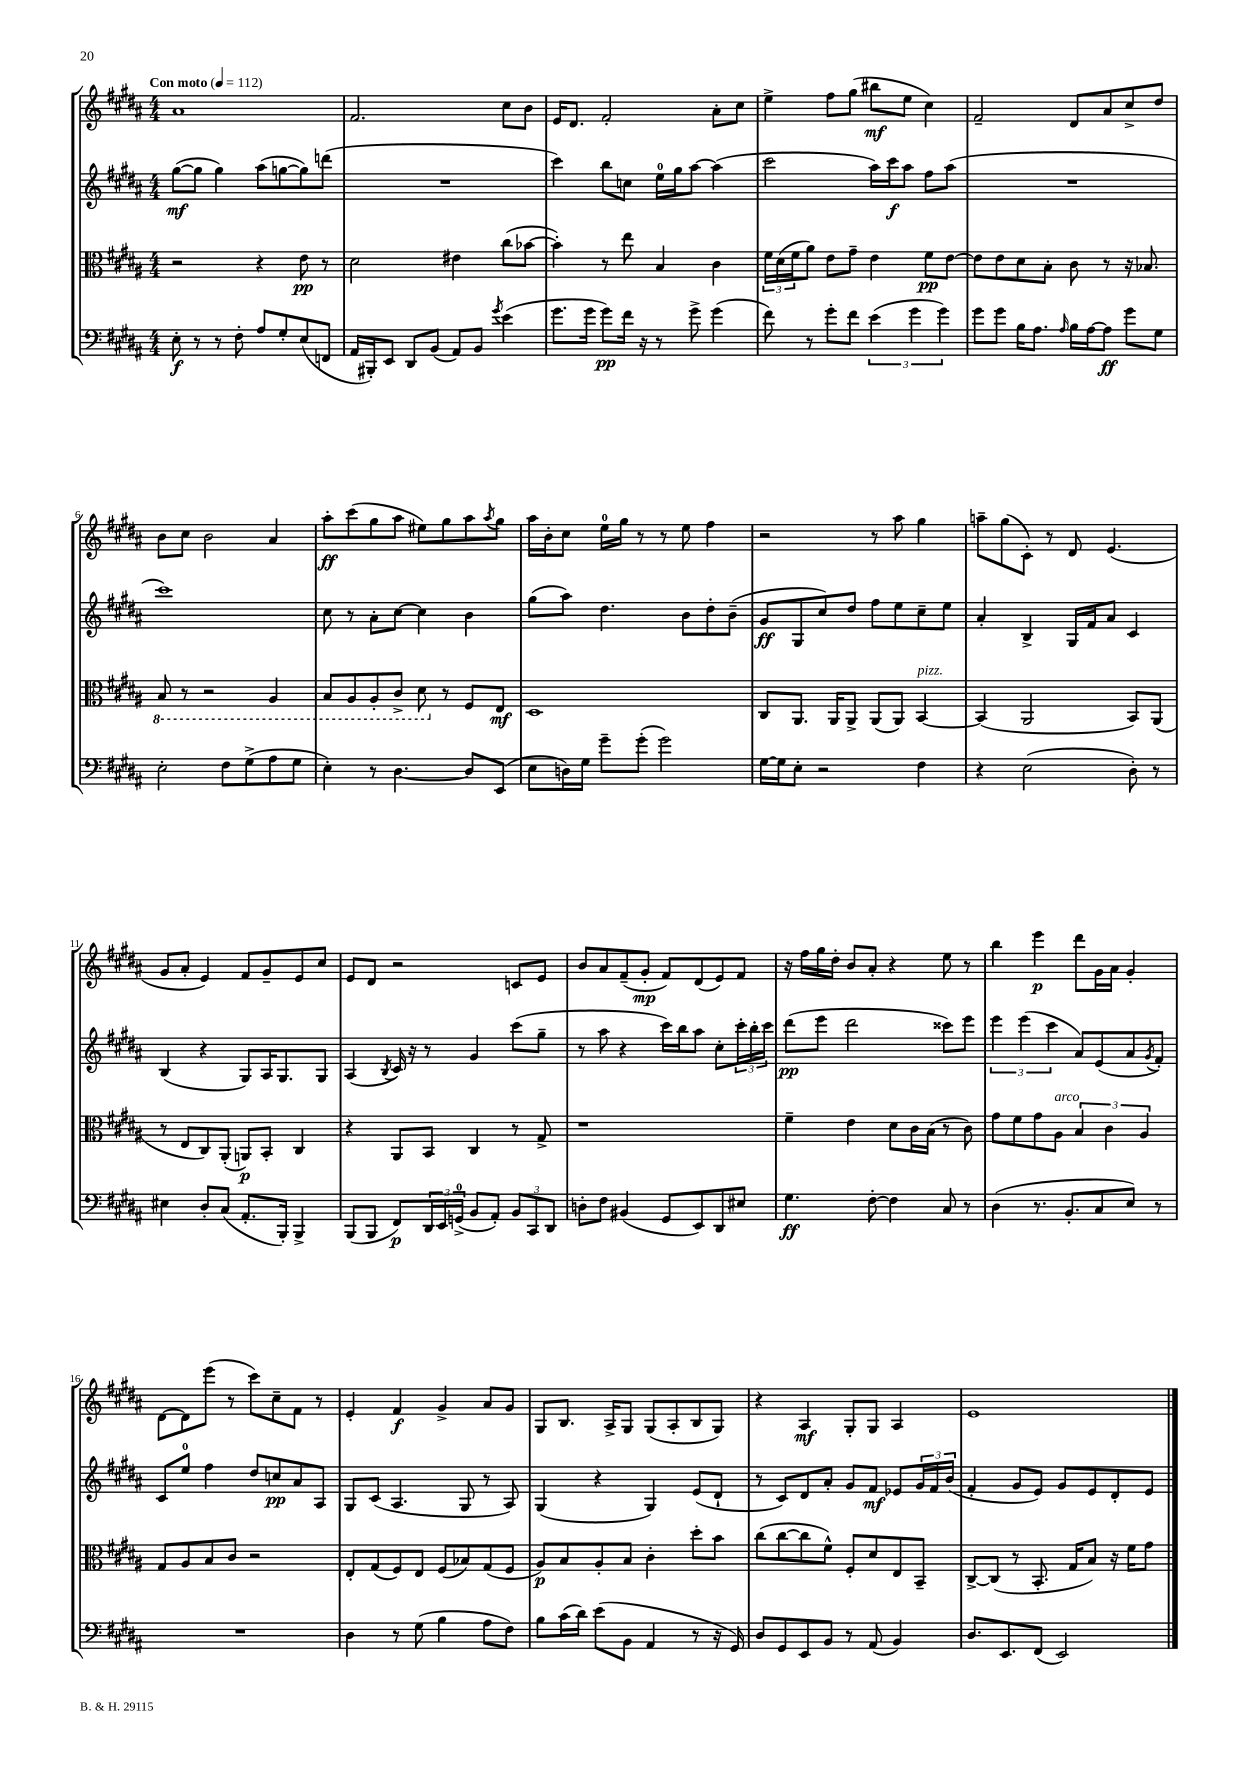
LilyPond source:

<<
\new StaffGroup <<
\new Staff = "s0" {
    \clef treble \key b \major \numericTimeSignature \time 4/4 \tempo "Con moto" 4 = 112
    ais'1 |
    fis'2. cis''8 b'8 |
    e'16 dis'8. fis'2-. ais'8-. cis''8 |
    e''4-> fis''8 gis''8( bis''8\mf e''8 cis''4) |
    fis'2-- dis'8 ais'8 cis''8-> dis''8 |
    b'8 cis''8 b'2 ais'4 |
    ais''8-.\ff cis'''8( gis''8 ais''8 eis''8) gis''8 ais''8 \acciaccatura { ais''8 } gis''8 |
    ais''16 b'16-. cis''8 e''16-0 gis''16 r8 r8 e''8 fis''4 |
    r2 r8 ais''8 gis''4 |
    a''8-- gis''8( cis'8-.) r8 dis'8 e'4.( |
    gis'8 ais'8-. e'4) fis'8 gis'8-- e'8 cis''8 |
    e'8 dis'8 r2 c'8 e'8 |
    b'8 ais'8 fis'8--( gis'8-.\mp fis'8) dis'8( e'8) fis'8 |
    r16 fis''16 gis''16 dis''16-. b'8 ais'8-. r4 e''8 r8 |
    b''4 e'''4\p dis'''8 gis'16 ais'16 gis'4-. |
    dis'8~ dis'8 e'''8( r8 cis'''8) cis''8-- fis'8 r8 |
    e'4-. fis'4\f gis'4-> ais'8 gis'8 |
    gis8 b8. ais16-> gis8 gis8( ais8-. b8 gis8) |
    r4 ais4\mf gis8-. gis8 ais4 |
    e'1 \bar "|." |
}
\new Staff = "s1" {
    \clef treble \key b \major \numericTimeSignature \time 4/4
    gis''8~\mf( gis''8 gis''4) ais''8( g''8~ g''8) d'''8( |
    R1 |
    cis'''4) b''8 c''8 e''16-0 gis''16 ais''8~ ais''4( |
    cis'''2 ais''16) cis'''16\f ais''8 fis''8 ais''8( |
    R1 |
    cis'''1) |
    cis''8 r8 ais'8-. cis''8~ cis''4 b'4 |
    gis''8( ais''8) dis''4. b'8 dis''8-. b'8--( |
    gis'8\ff gis8 cis''8) dis''8 fis''8 e''8 cis''8-- e''8 |
    ais'4-. b4-> gis16 fis'16 ais'8 cis'4 |
    b4( r4 gis8) ais16 gis8. gis8 |
    ais4( \acciaccatura { b8 } cis'16) r16 r8 gis'4 cis'''8( gis''8-- |
    r8 ais''8 r4 cis'''16) b''16 ais''8 cis''8-. \tuplet 3/2 { cis'''16-. b''16-. cis'''16 } |
    dis'''8\pp( e'''8 dis'''2 cisis'''8) e'''8 |
    \tuplet 3/2 { e'''4 e'''4( cis'''4 } ais'8) e'8( ais'8 \acciaccatura { gis'8 } fis'8-.) |
    cis'8 e''8-0 fis''4 dis''8 c''8\pp ais'8 ais8 |
    gis8 cis'8( ais4. gis8 r8 ais8) |
    gis4( r4 gis4) e'8( dis'8-! |
    r8 cis'8) dis'8 ais'8-. gis'8 fis'8\mf ees'8 \tuplet 3/2 { gis'16 fis'16 b'16( } |
    fis'4-. gis'8 e'8) gis'8 e'8 dis'8-. e'8 \bar "|." |
}
\new Staff = "s2" {
    \clef alto \key b \major \numericTimeSignature \time 4/4
    r2 r4 e'8\pp r8 |
    dis'2 eis'4 cis''8( bes'8~ |
    bes'4-.) r8 e''8 b4 cis'4 |
    \tuplet 3/2 { fis'16 dis'16( fis'16 } ais'8) e'8 gis'8-- e'4 fis'8\pp e'8~ |
    e'8 e'8 dis'8 b8-. cis'8 r8 r16 bes8. |
    \ottava #-1 b,8 r8 r2 ais,4 |
    b,8 ais,8 ais,8-. cis8-> dis8 \ottava #0 r8 fis8 e8\mf |
    dis1 |
    cis8 ais,8. ais,16 ais,8-> ais,8( ais,8) b,4~^\markup { \italic "pizz." } |
    b,4( ais,2 b,8) ais,8( |
    r8 e8 cis8) ais,8-.( a,8\p) b,8-. cis4 |
    r4 ais,8 b,8 cis4 r8 gis8-> |
    r1 |
    fis'4-- e'4 dis'8 cis'16 b16( r8 cis'8) |
    gis'8 fis'8 gis'8 ais8^\markup { \italic "arco" } \tuplet 3/2 { b4 cis'4 ais4 } |
    gis8 ais8 b8 cis'8 r2 |
    e8-. gis8( fis8) e8 fis8( bes8) gis8( fis8 |
    ais8\p) b8 ais8-. b8 cis'4-. dis''8-. b'8 |
    cis''8( cis''8~ cis''8 fis'8-^) fis8-. dis'8 e8 b,8-- |
    cis8~-> cis8( r8 b,8.-. gis16 b8) r16 fis'16 gis'8 \bar "|." |
}
\new Staff = "s3" {
    \clef bass \key b \major \numericTimeSignature \time 4/4
    e8-.\f r8 r8 fis8-. ais8 gis8-. e8( f,8 |
    ais,16 bis,,16-.) e,8 dis,8 b,8( ais,8) b,8 \acciaccatura { gis'8 } e'4( |
    gis'8. gis'16 gis'8\pp) fis'16 r16 r8 gis'8-> gis'4( |
    fis'8) r8 gis'8-. fis'8 \tuplet 3/2 { e'4( gis'4 gis'4) } |
    gis'8 gis'8 b16 ais8. \grace { ais16 } b16 ais16~ ais8\ff gis'8 gis8 |
    e2-. fis8 gis8->( ais8 gis8 |
    e4-.) r8 dis4.~ dis8 e,8( |
    e8 d16) gis16 gis'8-- gis'8-.( gis'2) |
    gis16~ gis16 e8-. r2 fis4 |
    r4 e2( dis8-.) r8 |
    eis4 dis8-. cis8( ais,8.-. b,,16-.) b,,4-> |
    b,,8( b,,8 fis,8\p) \tuplet 3/2 { dis,16 e,16 g,16-0->( } b,8 ais,8-.) \tuplet 3/2 { b,8 cis,8 dis,8 } |
    d8-. fis8 bis,4( gis,8 e,8) dis,8 eis8 |
    gis4.\ff fis8~-. fis4 cis8 r8 |
    dis4( r8. b,8.-. cis8 e8) r8 |
    R1 |
    dis4 r8 gis8( b4 ais8 fis8) |
    b8 cis'16( dis'16) e'8( b,8 ais,4 r8 r16 gis,16) |
    dis8 gis,8 e,8 b,8 r8 ais,8( b,4) |
    dis8. e,8. fis,8( e,2) \bar "|." |
}
>>
>>
